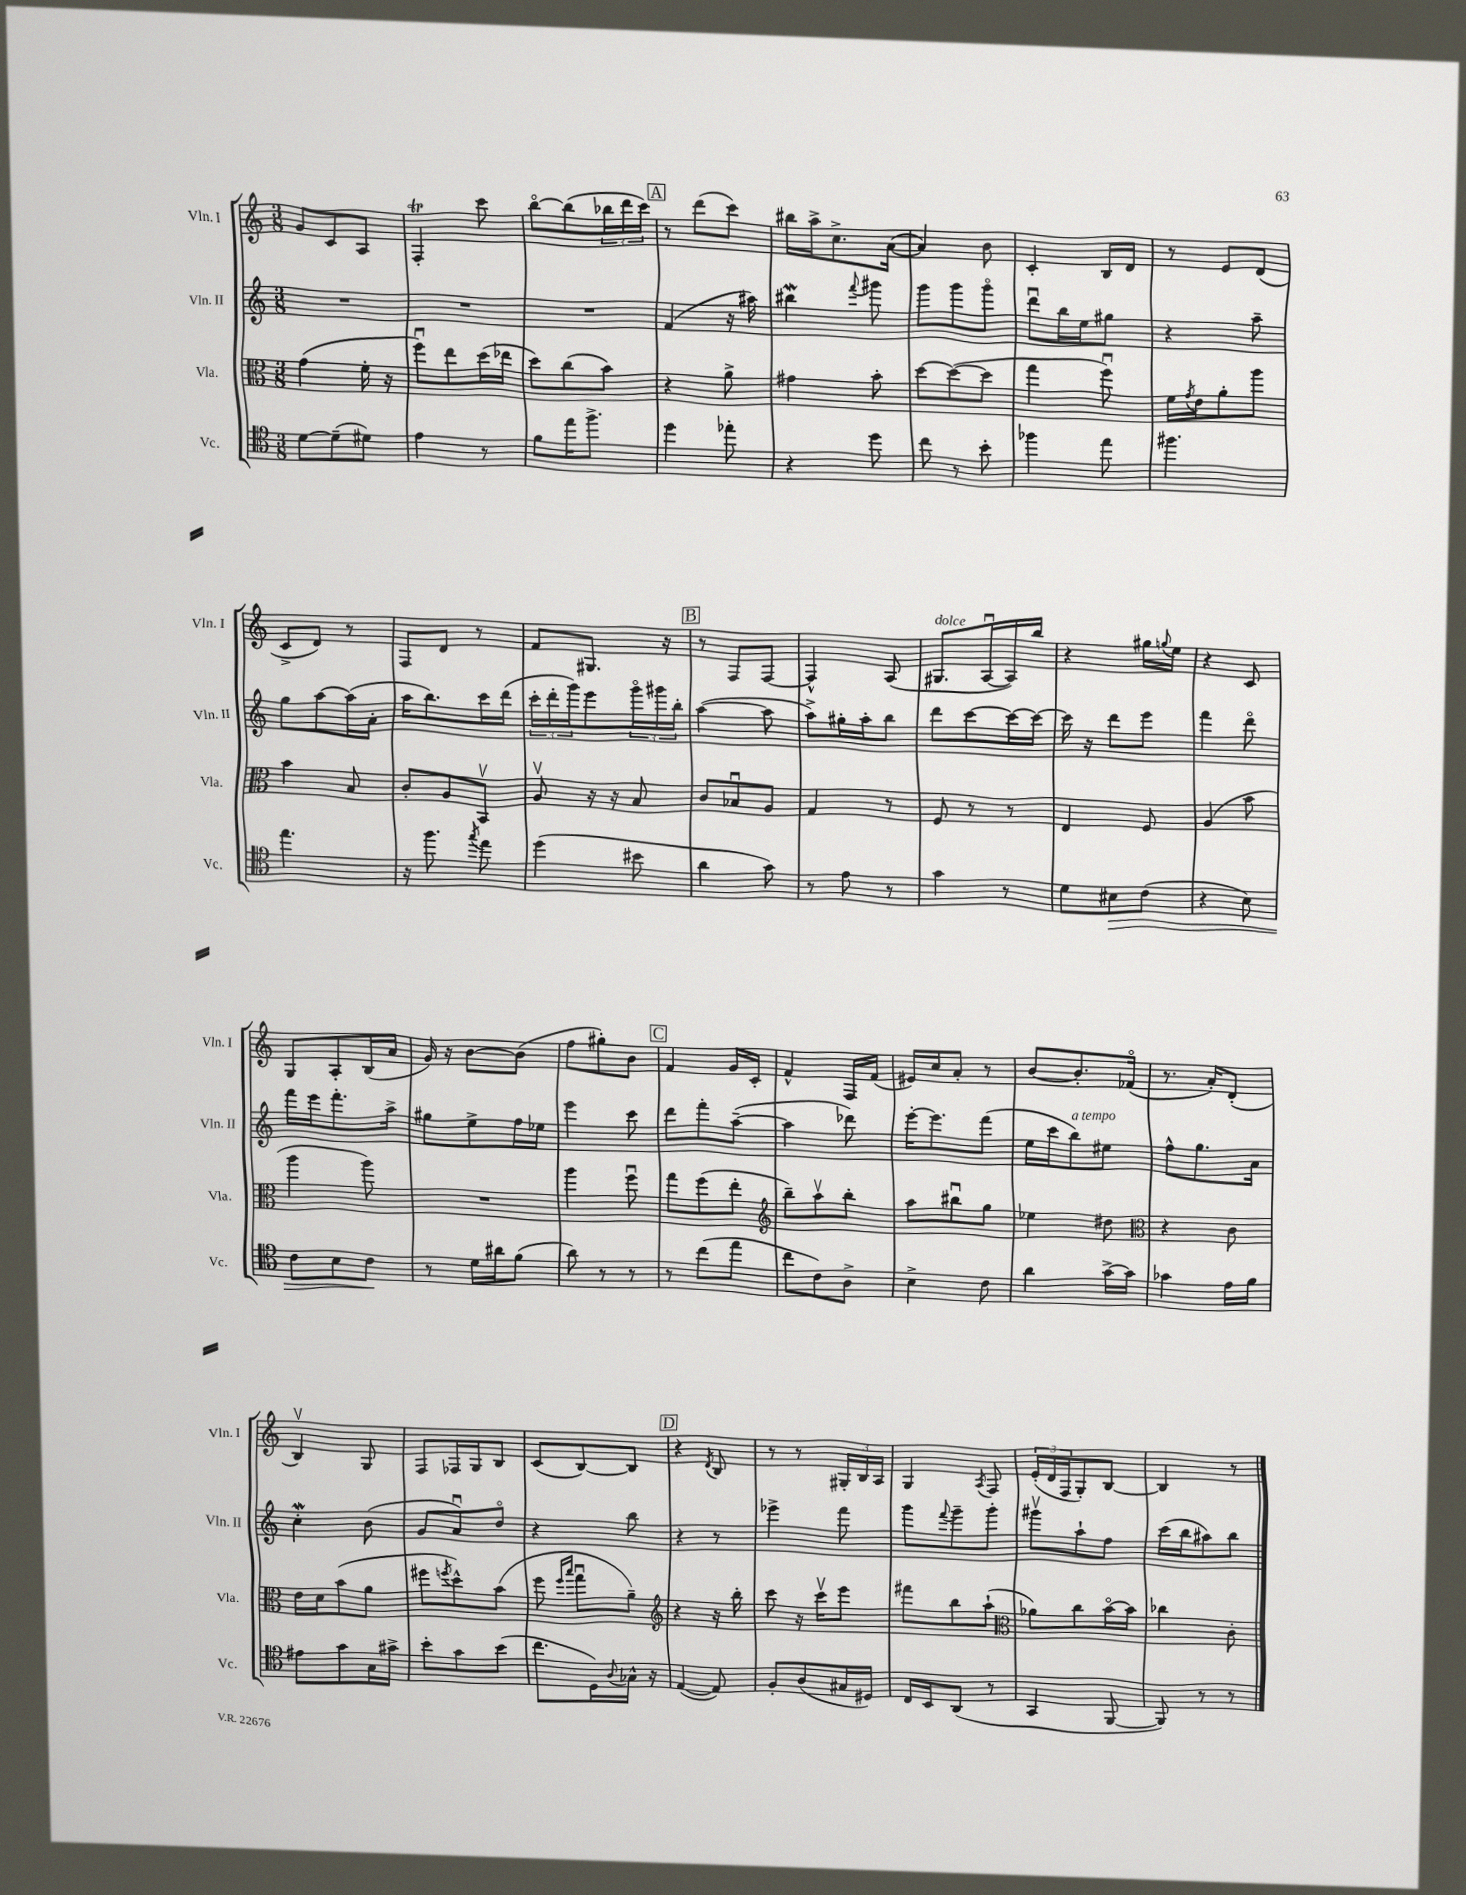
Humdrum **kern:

**kern	**kern	**kern	**kern
*staff4	*staff3	*staff2	*staff1
*clefC4	*clefC3	*clefG2	*clefG2
*k[]	*k[]	*k[]	*k[]
*M3/8	*M3/8	*M3/8	*M3/8
[8d	(4g	4.r	8g
(8d~]	.	.	8c
8d#)	16f'	.	8A
.	16r	.	.
=	=	=	=
4e	8ffu)	4.r	4F'
.	8ee	.	.
8r	(16dd	.	8ccc
.	16ee-	.	.
=	=	=	=
8f	8dd)	4.r	[8bbo
16ee	(8cc	.	(8bb]
8.ff^	.	.	.
.	8b)	.	24bb-
.	.	.	24ddd
.	.	.	24ccc)
=	=	=	=
4dd	4r	(4f	8r
.	.	.	(8ddd
8ee-'	8a^	16r	8ccc)
.	.	16aa#)	.
=	=	=	=
4r	4g#	4bb#	16bb#
.	.	.	16aa^
.	.	.	8.cc^
.	.	8qqfff	.
8dd	8b'	8ggg#	.
.	.	.	([16a
=	=	=	=
8cc	[8dd	8ggg	4a])
8r	(8dd_	8ggg	.
8b'	8dd]	8gggo	8b
=	=	=	=
4ff-	4gg	8dddu	4c'
.	.	16bb	.
.	.	16ee	.
8ee	8ffu)	8gg#	16B
.	.	.	16d
=	=	=	=
4.ff#	16f	4r	8r
.	8qg	.	.
.	16e	.	.
.	8a'	.	8e
.	8aa	8aa~	(8d
=	=	=	=
4.ee	4b	8gg	8c^
.	.	[8aa	8d)
.	8B	(16aa]	8r
.	.	16a'	.
=	=	=	=
16r	8c'	16aa	8F
8.ff	.	8.bb)	.
.	8A	.	8d
8qgg	.	.	.
8ee	8BBv	16ccc	8r
.	.	(16ddd	.
=	=	=	=
(4dd	8Av	24ccc'	8f
.	.	24ddd'	.
.	.	24ggg)	.
.	16r	8eee	8.G#
.	16r	.	.
8b#	8B	24gggo	.
.	.	24ggg#	.
.	.	.	16r
.	.	24bb'	.
=	=	=	=
4a	8c	([4aa	8r
.	8B-u	.	8F
8g)	8A	8aa]	[8F
=	=	=	=
8r	4G	8aa^)	4F^^]
8e	.	16gg#'	.
.	.	16aa'	.
8r	8r	8bb	(8A
=	=	=	=
4g	8F	8ddd	8.G#
.	8r	[8ccc	.
.	.	.	[16Au
8r	8r	16ccc_	16A])
.	.	16ccc_	16bb
=	=	=	=
8d	4E	16ccc]	4r
.	.	16r	.
8B#	.	8ddd	.
(8c	8F	8eee	16gg#
.	.	.	8qqgg
.	.	.	16ee
=	=	=	=
4r	(4A	4fff	4r
8B)	8b	8dddo	8c
=	=	=	=
8c	4aa	16fff	8G
.	.	16eee	.
8B	.	8.fff'	8A'
8c	8aa)	.	(16B
.	.	16aa^	16a
=	=	=	=
8r	4.r	8gg#	16g)
.	.	.	16r
16d	.	8ee^	[8b
16a#	.	.	.
(8f	.	16ff	(8b]
.	.	16ee-	.
=	=	=	=
8a)	4aa	4eee	8ff
8r	.	.	8gg#')
8r	8ffu	8ccc	8b
=	=	=	=
8r	8gg	8ddd	4f
(8cc	(8ff	8fff'	.
8ee	8ee'	([8aa~	16g
.	.	.	16c'
=	=	=	=
*	*clefG2	*	*
8cc	8bb~)	4aa]	4f^^
8c)	8aav	.	.
8A^	8bb'	8ddd-)	16F
.	.	.	(16f
=	=	=	=
4B^	8aa	[16eee'	16e#)
.	.	8.eee]	16cc
.	8bb#u	.	8a'
8c	8gg	(8fff	8r
=	=	=	=
4a	4ee-	16ee	[8b
.	.	16ccc	.
.	.	8bb)	8.b']
[16g^	8dd#	8ee#	.
16g]	.	.	(16f-o
=	=	=	=
*	*clefC3	*	*
4g-	4r	8ff^^	8.r
.	.	8.gg	.
.	.	.	16a')
16e	8c	.	(8d'
16f	.	16a	.
=	=	=	=
8e#	16e	4cc'	4Bv)
.	16d	.	.
8g	(8b	.	.
16G	8a	(8b	8G
16g#^	.	.	.
=	=	=	=
8b'	8ff#	8g	8F
.	8qff	.	.
8g	8dd^^)	8au)	16F-
.	.	.	16G
(8b	(8b	8ddo	8B
=	=	=	=
8.cc	8ff	4r	(8c
.	16qqff	.	.
.	16qqbb	.	.
.	8ggu	.	[8B)
16D)	.	.	.
8qqA	.	.	.
16G-^^	8a~)	8bb	8B]
16r	.	.	.
=	=	=	=
*	*clefG2	*	*
([4E	4r	4r	4r
.	.	.	8qd
8E])	16r	8r	8B
.	16bb'	.	.
=	=	=	=
8F'	8ccc	4eee-^	8r
(8A	16r	.	8r
.	16cccv	.	.
16G#	8eee	8fff	24G#'
.	.	.	24B
16D#)	.	.	.
.	.	.	24A
=	=	=	=
16C	8fff#	8ggg	4G
16BB	.	.	.
.	.	8qqfff	.
(8AA	8bb	8ggg~	.
.	.	.	8qA
8r	(8aa`	8ggg'	8F
=	=	=	=
*	*clefC3	*	*
4GG	8a-)	8ggg#v	(24e'
.	.	.	24d
.	.	.	24F
.	8cc	8aa`	8G')
[8FF	[16bo	8ff	[8B
.	16b]	.	.
=	=	=	=
8FF])	4cc-	(16ccc	4B]
.	.	16bb	.
8r	.	8aa#)	.
8r	8c'	8bb	8r
==	==	==	==
*-	*-	*-	*-
